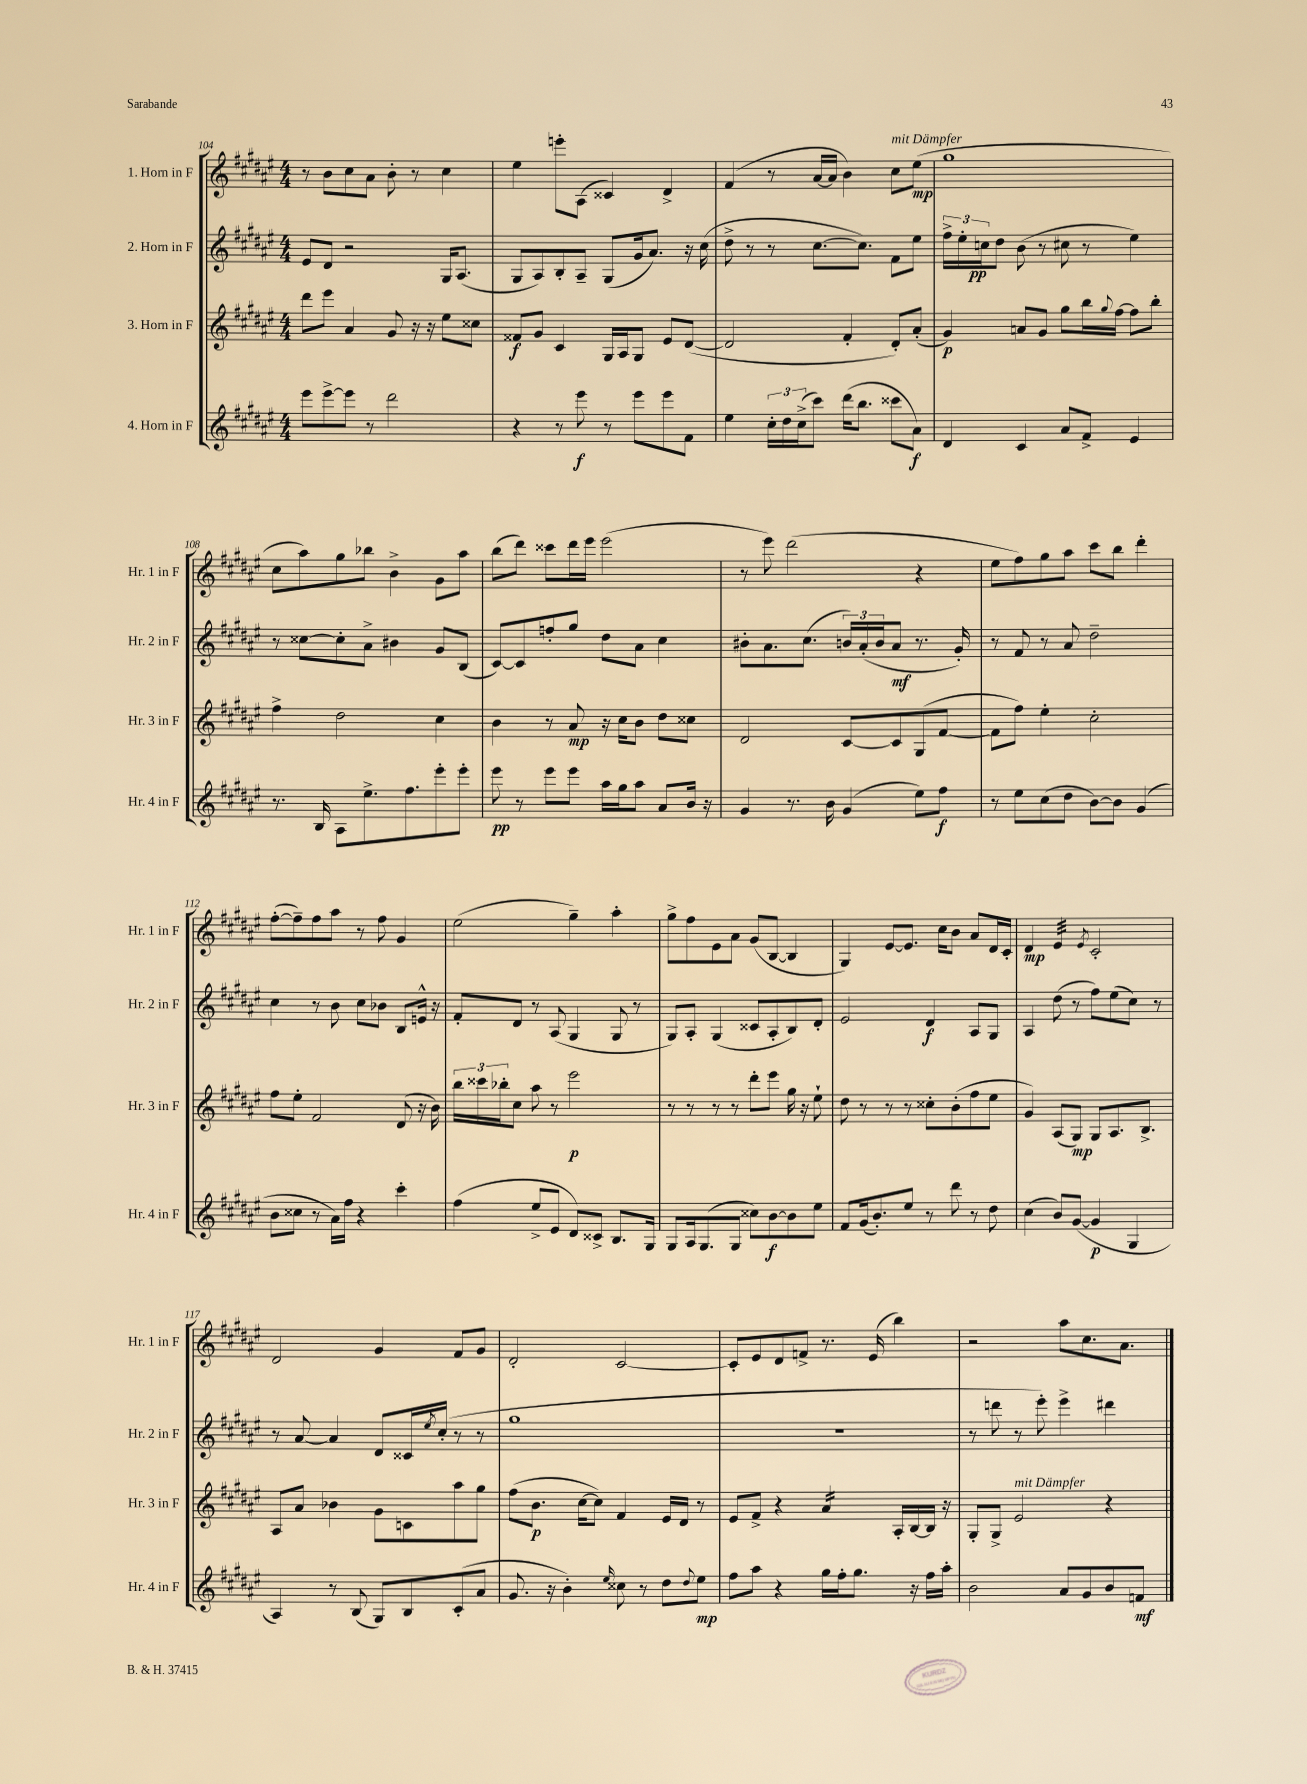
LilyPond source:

<<
\new StaffGroup <<
\new Staff = "s0" \with { instrumentName = "1. Horn in F" shortInstrumentName = "Hr. 1 in F" } {
    \clef treble \key fis \major \numericTimeSignature \time 4/4
    r8 b'8 cis''8 ais'8 b'8-. r8 cis''4 |
    eis''4 e'''8-. ais8( cisis'4) dis'4-> |
    fis'4( r8 ais'16~ ais'16 b'4) cis''8^\markup { \italic "mit Dämpfer" } eis''8\mp( |
    gis''1 |
    cis''8 ais''8) gis''8 bes''8 b'4-> gis'8 ais''8 |
    b''8( dis'''8) cisis'''8 dis'''16 eis'''16 eis'''2( |
    r8 eis'''8) dis'''2( r4 |
    eis''8 fis''8) gis''8 ais''8 cis'''8 b''8 dis'''4-. |
    fis''8~-.( fis''8--) fis''8 ais''8 r8 fis''8 gis'4 |
    eis''2( gis''4--) ais''4-. |
    gis''8-> fis''8 eis'8 ais'8 gis'8( b8~ b4 |
    gis4) eis'8~ eis'8. cis''16 b'8 ais'8 dis'16 cis'16-. |
    dis'4\mp eis'4:32 \acciaccatura { eis'8 } cis'2-. |
    dis'2 gis'4 fis'8 gis'8 |
    dis'2-. cis'2~ |
    cis'8-. eis'8 dis'8 f'8-> r8. eis'16( b''4) |
    r2 ais''8 cis''8. ais'8. \bar "|." |
}
\new Staff = "s1" \with { instrumentName = "2. Horn in F" shortInstrumentName = "Hr. 2 in F" } {
    \clef treble \key fis \major \numericTimeSignature \time 4/4
    eis'8 dis'8 r2 gis16 ais8.( |
    gis8 ais8) b8-. ais8-- gis8( gis'16 ais'8.) r16 cis''16( |
    dis''8-> r8 r8 cis''8.~ cis''8.) fis'8 eis''8 |
    \tuplet 3/2 { fis''16-> eis''16-. c''16\pp } dis''8 b'8( r8 cis''8 r8 eis''4) |
    r8 cisis''8~ cisis''8-. ais'8-> bis'4 gis'8 b8( |
    cis'8~) cis'8 f''8-. gis''8 dis''8 ais'8 cis''4 |
    bis'8-. ais'8. cis''8.( \tuplet 3/2 { b'16) ais'16-.( b'16 } ais'8\mf r8. gis'16-.) |
    r8 fis'8 r8 ais'8 dis''2-- |
    cis''4 r8 b'8 cis''8 bes'8 b8 e'16-^ r16 |
    fis'8-. dis'8 r8 ais8( gis4 gis8 r8 |
    gis8) ais8-. gis4( cisis'8 ais8-. b8) dis'8-. |
    eis'2 dis'4\f ais8 gis8 |
    ais4 dis''8( r8 fis''8) eis''8( cis''8) r8 |
    r8 ais'8~ ais'4 dis'8 cisis'16 \acciaccatura { eis''8 } cis''16-.( r8 r8 |
    gis''1 |
    R1 |
    r8 d'''8 r8 eis'''8-.) eis'''4-> dis'''4 \bar "|." |
}
\new Staff = "s2" \with { instrumentName = "3. Horn in F" shortInstrumentName = "Hr. 3 in F" } {
    \clef treble \key fis \major \numericTimeSignature \time 4/4
    dis'''8 eis'''8 ais'4 gis'8 r16 r16 eis''8 cisis''8 |
    fisis'8\f gis'8 cis'4 gis16 ais16 gis8 eis'8 dis'8~( |
    dis'2 fis'4-. dis'8-.) ais'8-.( |
    gis'4\p) a'8 gis'8 gis''8 b''16 \appoggiatura { gis''8 } fis''16~ fis''8 b''8-. |
    fis''4-> dis''2 cis''4 |
    b'4 r8 ais'8\mp r16 cis''16 b'8 dis''8 cisis''8 |
    dis'2 cis'8~ cis'8 gis8( fis'8~ |
    fis'8 fis''8) eis''4-. cis''2-. |
    fis''8 eis''8-. fis'2 dis'8( r16 b'16) |
    \tuplet 3/2 { b''16 cisis'''16 bes''16-. } cis''8 ais''8 r8 eis'''2\p |
    r8 r8 r8 r8 dis'''8-. eis'''8 gis''16 r16 eis''8-! |
    dis''8 r8 r8 r8 cisis''8-. b'8-.( fis''8 eis''8 |
    gis'4) ais8( gis8\mp) gis8 ais8. b8.-> |
    ais8 ais'8 bes'4 gis'8 c'8 ais''8 gis''8 |
    fis''8( b'8.\p cis''16~ cis''8) fis'4 eis'16 dis'16 r8 |
    eis'8 fis'8-> r4 ais'4:16 ais16-. b16~ b16 r16 |
    gis8-. gis8-> eis'2^\markup { \italic "mit Dämpfer" } r4 \bar "|." |
}
\new Staff = "s3" \with { instrumentName = "4. Horn in F" shortInstrumentName = "Hr. 4 in F" } {
    \clef treble \key fis \major \numericTimeSignature \time 4/4
    eis'''8 eis'''8~-> eis'''8 r8 dis'''2 |
    r4 r8 eis'''8\f r8 eis'''8 eis'''8 fis'8 |
    eis''4 \tuplet 3/2 { cis''16-. dis''16 cis''16->( } cis'''8) dis'''16( b''8. cisis'''8 ais'8\f) |
    dis'4 cis'4 ais'8 fis'8-> eis'4 |
    r8. b16 ais8 eis''8.-> fis''8. eis'''8-. eis'''8-. |
    eis'''8\pp r8 eis'''8 eis'''8 ais''16 gis''16 ais''8 ais'8 b'16 r16 |
    gis'4 r8. b'16 gis'4( eis''8) fis''8\f |
    r8 eis''8 cis''8( dis''8 b'8~) b'8 gis'4( |
    b'8 cisis''8 r8 ais'16) fis''16 r4 cis'''4-. |
    fis''4( eis''8-> eis'8 dis'8) cisis'8-> b8. gis16 |
    gis8 ais16 gis8.( gis8 cisis''8) b'8~\f b'8 eis''8 |
    fis'8 gis'16( b'8.-.) eis''8 r8 dis'''8 r8 dis''8 |
    cis''4( b'8) gis'8~( gis'4\p gis4 |
    ais4) r8 b8( gis8) b8 cis'8-.( ais'8 |
    gis'8. r16 b'4-.) \grace { eis''16 } cisis''8 r8 dis''8 \appoggiatura { dis''8 } eis''8\mp |
    fis''8 ais''8 r4 gis''16 fis''16-. gis''8. r16 fis''16 ais''16-. |
    b'2 ais'8 gis'8 b'8 f'8\mf \bar "|." |
}
>>
>>
\layout { \context { \Score currentBarNumber = #104 } }
